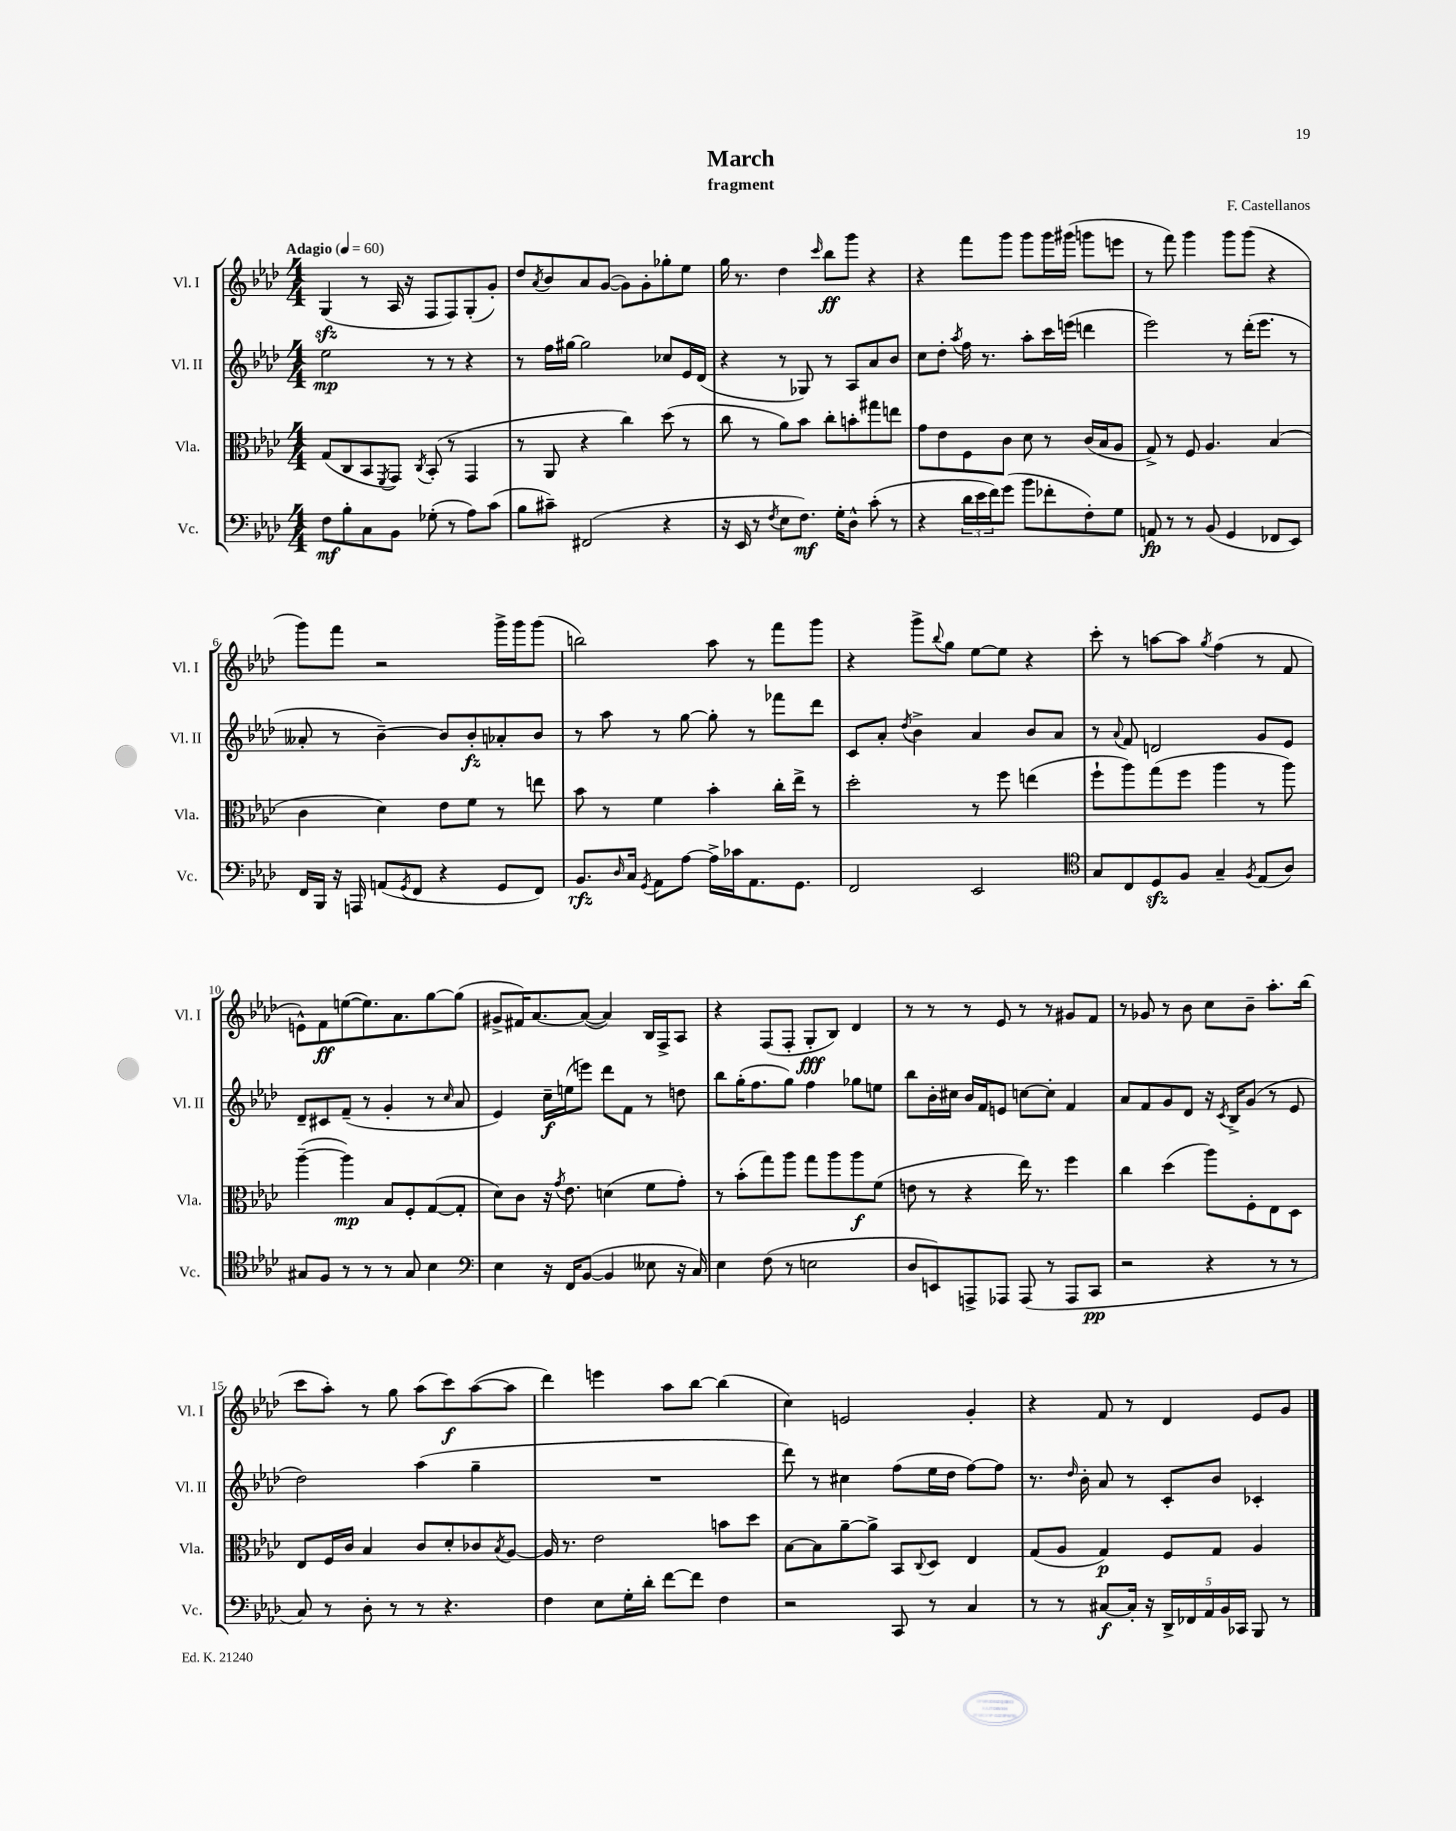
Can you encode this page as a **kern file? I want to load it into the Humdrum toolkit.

**kern	**dynam	**kern	**dynam	**kern	**dynam	**kern	**dynam
*part4	*part4	*part3	*part3	*part2	*part2	*part1	*part1
*staff4	*staff4	*staff3	*staff3	*staff2	*staff2	*staff1	*staff1
*I"Vc.	*	*I"Vla.	*	*I"Vl. II	*	*I"Vl. I	*
*I'Vc.	*	*I'Vla.	*	*I'Vl. II	*	*I'Vl. I	*
*clefF4	*	*clefC3	*	*clefG2	*	*clefG2	*
*k[b-e-a-d-]	*	*k[b-e-a-d-]	*	*k[b-e-a-d-]	*	*k[b-e-a-d-]	*
*M4/4	*	*M4/4	*	*M4/4	*	*M4/4	*
*MM60	*	*MM60	*	*MM60	*	*MM60	*
=1	=1	=1	=1	=1	=1	=1	=1
!	!	!	!	!	!	!LO:TX:a:B:t=Adagio	!
8F\L	mf	(8G/L	.	2ee-\	mp	(4Gzz/	.
8B-'\	.	8C/	.	.	.	.	.
8C\	.	8BB-/	.	.	.	8r	.
.	.	8qFF/	.	.	.	.	.
8BB-\J	.	8GG/J)	.	.	.	16A-/	.
.	.	.	.	.	.	16r	.
.	.	8qC/	.	.	.	.	.
(8G-X'\	.	(8BB-'/	.	8r	.	8F/L	.
8r	.	8r	.	8r	.	8F/)	.
8A-\L)	.	4GG/	.	4r	.	(8G'/	.
(8c\J	.	.	.	.	.	8g'/J)	.
=2	=2	=2	=2	=2	=2	=2	=2
8B-\L	.	8r	.	8r	.	8dd-/L	.
.	.	.	.	.	.	8qa-/	.
8c#X~\J)	.	8AA-/	.	16ff\LL	.	8b-/	.
.	.	.	.	[16gg#X\JJ	.	.	.
(2FF#X/	.	4r	.	2gg#\]	.	8a-/	.
.	.	.	.	.	.	([8g/J	.
.	.	4cc\)	.	.	.	8g\L])	.
.	.	.	.	.	.	8g'\	.
4r	.	(8dd-\	.	8cc-X/L	.	8gg-X'\	.
.	.	8r	.	16e-/L	.	8ee-\J	.
.	.	.	.	(16d-/JJ	.	.	.
=3	=3	=3	=3	=3	=3	=3	=3
16r	.	8cc\	.	4r	.	16gg\	.
16EE-/	.	.	.	.	.	8.r	.
8r	.	8r	.	.	.	.	.
8qF/	.	.	.	.	.	.	.
8E-\L	.	8a-\L)	.	8r	.	4dd-\	.
8.F\J)	mf	8b-\J	.	8G-X/)	.	.	.
.	.	.	.	.	.	16qqccc/	.
.	.	8cc'\L	.	8r	.	8bb-\L	ff
16G'\KL	.	.	.	.	.	.	.
8D-^^\J	.	8bn'\	.	8A-/L	.	8ggg\J	.
(8c'\	.	8gg#X\	.	8a-/	.	4r	.
8r	.	8een\J	.	8b-/J	.	.	.
=4	=4	=4	=4	=4	=4	=4	=4
4r	.	8g\L	.	8cc\L	.	4r	.
.	.	8e-\	.	8dd-'\J	.	.	.
.	.	.	.	8qaa-/	.	.	.
24d-\LL	.	8F\	.	16ff\	.	8fff\L	.
24e-\	.	.	.	.	.	.	.
.	.	.	.	8.r	.	.	.
24f\J)	.	.	.	.	.	.	.
(8g\J	.	8c\J	.	.	.	8ggg\J	.
8b-\L	.	8d-\	.	8aa-'\L	.	8ggg\L	.
8f-X'\	.	8r	.	16ccc\L	.	16ggg\L	.
.	.	.	.	(16eeen\JJ	.	(16ggg#X\JJ	.
8F'\)	.	(16c/LL	.	4dddn\	.	8gggn\L	.
.	.	16B-/J	.	.	.	.	.
8G\J	.	8A-/J	.	.	.	8eeen\J	.
=5	=5	=5	=5	=5	=5	=5	=5
8AAn/	fp	8G^/)	.	2eee-\)	.	8r	.
8r	.	8r	.	.	.	8fff\)	.
8r	.	8F/	.	.	.	4ggg\	.
(8BB-/	.	4.A-/	.	.	.	.	.
4GG/	.	.	.	8r	.	8ggg\L	.
.	.	.	.	(16ddd-'\KL	.	(8ggg\J	.
.	.	.	.	8.eee-\J	.	.	.
8FF-X/L	.	(4B-/	.	.	.	4r	.
8EE-/J)	.	.	.	8r	.	.	.
!!LO:LB:g=z
=6	=6	=6	=6	=6	=6	=6	=6
16FF/LL	.	4c\	.	8a--X'/	.	8ggg\L)	.
16BBB-/JJ	.	.	.	.	.	.	.
16r	.	.	.	8r	.	8fff\J	.
16AAAn/	.	.	.	.	.	.	.
(8AAn/L	.	4d-\)	.	[4b-~\)	.	2r	.
8qGG/	.	.	.	.	.	.	.
8FF/J	.	.	.	.	.	.	.
4r	.	8e-\L	.	8b-/L]	.	.	.
.	.	8f\J	.	8b-'/	fz	.	.
8GG/L	.	8r	.	8a-X'/	.	16ggg^\LL	.
.	.	.	.	.	.	16ggg\J	.
8FF/J)	.	8een\	.	8b-/J	.	(8ggg\J	.
=7	=7	=7	=7	=7	=7	=7	=7
8.BB-/L	rfz	8b-\	.	8r	.	2bbn\)	.
.	.	8r	.	8aa-\	.	.	.
16qqD-/	.	.	.	.	.	.	.
16C/Jk	.	.	.	.	.	.	.
8qGG/	.	.	.	.	.	.	.
8AA-\L	.	4f\	.	8r	.	.	.
[8A-\J	.	.	.	[8gg\	.	.	.
16A-^\LL]	.	4b-'\	.	8gg'\]	.	8aa-\	.
16c-X\J	.	.	.	.	.	.	.
8.AA-\	.	.	.	8r	.	8r	.
.	.	16cc'\LL	.	8fff-X\L	.	8fff\L	.
8.GG\J	.	16ee-^\JJ	.	.	.	.	.
.	.	8r	.	8ddd-\J	.	8ggg\J	.
=8	=8	=8	=8	=8	=8	=8	=8
2FF/	.	2dd-'\	.	8c/L	.	4r	.
.	.	.	.	8a-'/J	.	.	.
.	.	.	.	8qdd-/	.	.	.
.	.	.	.	4b-^\	.	8ggg^\L	.
.	.	.	.	.	.	8qqbb-/	.
.	.	.	.	.	.	8gg\J	.
2EE-/	.	8r	.	4a-/	.	[8ee-\L	.
.	.	8ff\	.	.	.	8ee-\J]	.
.	.	(4een\	.	8b-/L	.	4r	.
.	.	.	.	8a-/J	.	.	.
=9	=9	=9	=9	=9	=9	=9	=9
*clefC4	*	*	*	*	*	*	*
8G/L	.	8ff`\L	.	8r	.	8ccc'\	.
.	.	.	.	8qqa-/	.	.	.
8C/	.	8aa-\)	.	8f/	.	8r	.
8D-zz/	.	(8gg\	.	2dn/	.	[8aan\L	.
8F/J	.	8ff\J	.	.	.	8aa\J]	.
.	.	.	.	.	.	8qgg/	.
4G~/	.	4aa-\	.	.	.	(4ff\	.
8qF/	.	.	.	.	.	.	.
(8E-/L	.	8r	.	8g/L	.	8r	.
8A-/J)	.	8aa-\)	.	8e-/J	.	8f/	.
!!LO:LB:g=z
=10	=10	=10	=10	=10	=10	=10	=10
8G#X/L	.	([4aa-~\	.	8d-~/L	.	8en^^\L)	.
8F/J	.	.	.	8c#X/	.	8f\	ff
8r	.	4aa-\])	mp	(8f~/J	.	([8een\	.
8r	.	.	.	8r	.	8.ee\])	.
8r	.	8B-/L	.	4g'/	.	.	.
.	.	.	.	.	.	8.a-\	.
8G#/	.	8F'/	.	.	.	.	.
4B-\	.	([8G/	.	8r	.	[8gg\	.
.	.	.	.	16qqcc/	.	.	.
.	.	8G'/J]	.	8a-/	.	(8gg\J]	.
=11	=11	=11	=11	=11	=11	=11	=11
*clefF4	*	*	*	*	*	*	*
4E-\	.	8d-\L)	.	4e-/)	.	8g#X^/L	.
.	.	8c\J	.	.	.	16f#X/K)	.
.	.	.	.	.	.	[8.a-/	.
16r	.	16r	.	16cc~\LL	f	.	.
.	.	8qg/	.	.	.	.	.
16FF/KL	.	8.e-\	.	(16een\J	.	.	.
([8BB-/J	.	.	.	8eeen\J)	.	(8a-/J_	.
4BB-/]	.	(4dn\	.	8ddd-\L	.	4a-/])	.
.	.	.	.	8f\J	.	.	.
8E--X\	.	8f\L	.	8r	.	16B-/LL	.
.	.	.	.	.	.	16F^/J	.
16r	.	8g'\J)	.	8ddn\	.	8A-/J	.
16C/)	.	.	.	.	.	.	.
=12	=12	=12	=12	=12	=12	=12	=12
4E-\	.	8r	.	8bb-\L	.	4r	.
.	.	(8b-'\L	.	(16gg'\K	.	.	.
.	.	.	.	8.ff\	.	.	.
(8F\	.	8gg\)	.	.	.	(8F/L	.
8r	.	8aa-\J	.	8gg\J)	.	8F'/J	.
2En\	.	8gg\L	.	4ff\	.	8G'/L	fff
.	.	8aa-\	.	.	.	8B-/J)	.
.	.	8aa-\	f	8gg-X\L	.	4d-/	.
.	.	(8f\J	.	8een\J	.	.	.
=13	=13	=13	=13	=13	=13	=13	=13
8D-/L	.	8en\	.	8bb-\L	.	8r	.
8EEn/)	.	8r	.	16b-'\L	.	8r	.
.	.	.	.	16cc#X\JJ	.	.	.
8AAAn^/	.	4r	.	16b-/LL	.	8r	.
.	.	.	.	16f/J	.	.	.
8AAA-X/J	.	.	.	8en/J	.	8e-/	.
(8AAA-/	.	16ee-\)	.	[8ccn\L	.	8r	.
.	.	8.r	.	.	.	.	.
8r	.	.	.	8cc'\J]	.	8r	.
8AAA-/L	.	4ff\	.	4f/	.	8g#X/L	.
8CC/J	pp	.	.	.	.	8f/J	.
=14	=14	=14	=14	=14	=14	=14	=14
2r	.	4cc\	.	8a-/L	.	8r	.
.	.	.	.	8f/	.	8g-X/	.
.	.	(4dd-\	.	8g/	.	8r	.
.	.	.	.	8d-/J	.	8b-\	.
4r	.	8aa-\L)	.	16r	.	8cc\L	.
.	.	.	.	8qc/	.	.	.
.	.	.	.	16B-^/KL	.	.	.
.	.	8F'\	.	(8g/J	.	8b-~\J	.
8r	.	8E-\	.	8r	.	8.aa-'\L	.
8r	.	8D-\J	.	8e-/	.	.	.
.	.	.	.	.	.	(16bb-\Jk	.
!!LO:LB:g=z
=15	=15	=15	=15	=15	=15	=15	=15
8C/)	.	8E-/L	.	2dd-\)	.	8ccc\L	.
8r	.	16F/L	.	.	.	8aa-'\J)	.
.	.	16c/JJ	.	.	.	.	.
8D-'\	.	4B-/	.	.	.	8r	.
8r	.	.	.	.	.	8gg\	.
8r	.	8c/L	.	(4aa-\	.	(8aa-\L	.
4.r	.	8d-'/	.	.	.	8ccc\)	f
.	.	8c-X/	.	4gg~\	.	([8aa-\	.
.	.	8qB-/	.	.	.	.	.
.	.	[8A-/J	.	.	.	8aa-\J]	.
=16	=16	=16	=16	=16	=16	=16	=16
4F\	.	16A-/]	.	1r	.	4ddd-\)	.
.	.	8.r	.	.	.	.	.
8E-\L	.	2e-\	.	.	.	4eeen\	.
16G'\L	.	.	.	.	.	.	.
16d-'\JJ	.	.	.	.	.	.	.
[8f\L	.	.	.	.	.	8aa-\L	.
8f\J]	.	.	.	.	.	[8bb-\J	.
4F\	.	8bn\L	.	.	.	(4bb-\]	.
.	.	8dd-\J	.	.	.	.	.
=17	=17	=17	=17	=17	=17	=17	=17
2r	.	[8B-\L	.	8ddd-\)	.	4cc\)	.
.	.	8B-\]	.	8r	.	.	.
.	.	[8a-~\	.	4cc#X\	.	2en/	.
.	.	8a-^\J]	.	.	.	.	.
8CC/	.	8BB-/L	.	(8ff\L	.	.	.
.	.	8qqC/	.	.	.	.	.
8r	.	8D-/J	.	16ee-\L	.	.	.
.	.	.	.	16dd-\JJ	.	.	.
4C/	.	4E-/	.	[8ff\L)	.	4g'/	.
.	.	.	.	8ff\J]	.	.	.
=18	=18	=18	=18	=18	=18	=18	=18
8r	.	(8G/L	.	8.r	.	4r	.
8r	.	8A-/J	.	.	.	.	.
.	.	.	.	16qqdd-/	.	.	.
.	.	.	.	16b-'\	.	.	.
[8C#X/L	f	4G/)	p	8a-/	.	8f/	.
16C#'/Jk]	.	.	.	8r	.	8r	.
16r	.	.	.	.	.	.	.
20DD-^/LL	.	8F/L	.	8c'/L	.	4d-/	.
20FF-X/	.	.	.	.	.	.	.
20AA-/	.	.	.	.	.	.	.
.	.	8G/J	.	8b-/J	.	.	.
20BB-/	.	.	.	.	.	.	.
20CC-X/JJ	.	.	.	.	.	.	.
8BBB-/	.	4A-/	.	4c-X'/	.	8e-/L	.
8r	.	.	.	.	.	8g/J	.
==	==	==	==	==	==	==	==
*-	*-	*-	*-	*-	*-	*-	*-
